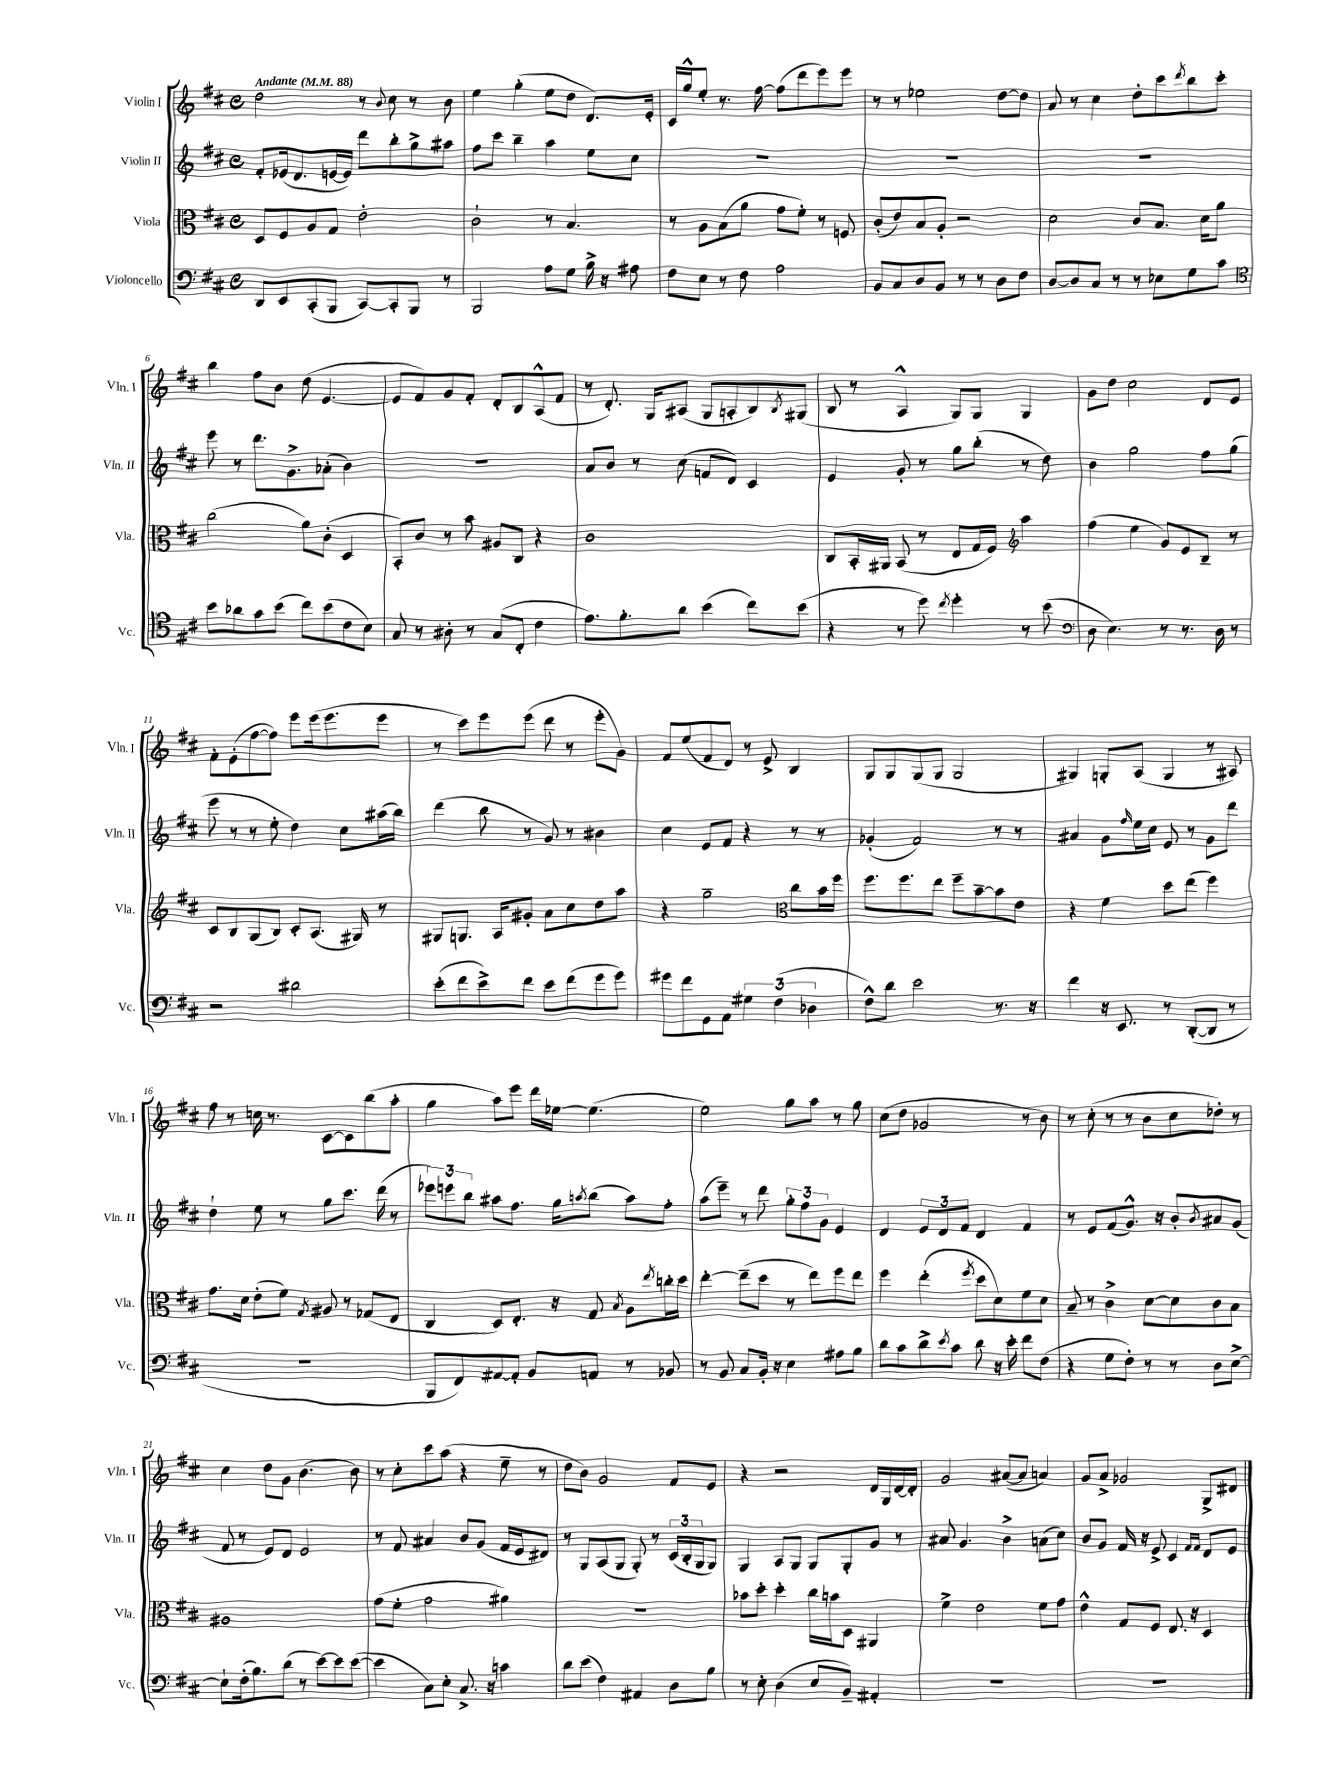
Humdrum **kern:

**kern	**kern	**kern	**kern
*part4	*part3	*part2	*part1
*staff4	*staff3	*staff2	*staff1
*I"Violoncello	*I"Viola	*I"Violin II	*I"Violin I
*I'Vc.	*I'Vla.	*I'Vln. II	*I'Vln. I
*clefF4	*clefC3	*clefG2	*clefG2
*k[f#c#]	*k[f#c#]	*k[f#c#]	*k[f#c#]
*M4/4	*M4/4	*M4/4	*M4/4
*met(c)	*met(c)	*met(c)	*met(c)
*MM88	*MM88	*MM88	*MM88
=1	=1	=1	=1
!	!	!	!LO:TX:a:B:t=Andante
8DD/L	8D/L	8f#'/L	2dd\
8EE/	8F#/	(16e-X/k	.
.	.	8.d/	.
(8CC#'/	8A/	.	.
8BBB/J	8G/J	[16en/L	.
.	.	16e/JJ])	.
[8CC#/L)	2e'\	8ddd\L	8r
.	.	.	8qqb/
8CC#'/]	.	8bb'\	8cc#\
8BBB/J	.	8gg^\	8r
8r	.	8aa#X\J	8b\
=2	=2	=2	=2
2BBB/	2c#`\	8ff#\L	4ee\
.	.	8ccc#\J	.
.	.	4bb~\	(4gg'\
8A\L	8r	4aa\	8ee\L
8G\J	4.B/	.	8dd\J
16B^\	.	8ee\L	8.d/L)
16r	.	.	.
8A#X\	.	8cc#\J	.
.	.	.	16e'/Jk
=3	=3	=3	=3
8F#\L	8r	1r	16c#/LL
.	.	.	16gg^^/J
8E\J	8A\L	.	8ee'/J
8r	(8B\	.	8.r
8F#\	8a\J	.	.
.	.	.	[16ff#\
2A\	8g\L	.	(8ff#\L]
.	8f#'\J)	.	8ddd\
.	8r	.	8eee\)
.	8Fn/	.	8eee\J
=4	=4	=4	=4
8BB/L	(8c#'/L	1r	8r
8C#/	8e/)	.	8r
8D/	8B/	.	2ee-X\
8BB/J	8A'/J	.	.
8r	2r	.	.
8r	.	.	.
8D\L	.	.	[8dd\L
8F#\J	.	.	8dd\J]
=5	=5	=5	=5
[8D/L	2d\	1r	8a/
8D/]	.	.	8r
8C#/J	.	.	4cc#\
8r	.	.	.
8r	8c#/L	.	8dd'\L
8E-X\L	8.B/J	.	8ccc#\
.	.	.	8qddd/
8G\	.	.	8bb\
.	16d\KL	.	.
8c#\J	8a\J	.	8ccc#'\J
!!LO:LB:g=z
=6	=6	=6	=6
*clefC4	*	*	*
8b\L	(2cc#\	8eee\	4bb\
8a-X\	.	8r	.
8g\	.	8.ddd\L	8ff#\L
(8b\J	.	.	8b\J
.	.	8.g^\	.
8cc#\L)	8a\L)	.	(8dd\
(8b\	(8c#'\J	(8a-X'\J	[4.e/
8c#\	4D/	4b\)	.
8B\J)	.	.	.
=7	=7	=7	=7
8G/	8BB'/L)	1r	8e/L]
8r	8c#/J	.	8f#/)
8A#X'\	8r	.	8g/
8r	8b\	.	8f#'/J
(8G/L	8A#X/L	.	8d'/L
8C#'/J	8C#/J	.	8B/
4c#\	4r	.	(8A^^/
.	.	.	8f#/J
=8	=8	=8	=8
8.e\L)	1c#	8a/L	8r
.	.	8b/J	8.d'/)
8.f#'\	.	.	.
.	.	8r	.
.	.	.	16G/KL
8a\J	.	(8cc#\	(8A#X/J
(4b\	.	8fn/L	8G/L
.	.	8d/J)	8An'/
8cc#\L)	.	4c#/	8B/)
.	.	.	8qB/
(8b\J	.	.	(8G#X/J
=9	=9	=9	=9
4r	8C#/L	4e/	8B/
.	16BB'/L	.	8r
.	16AA#X/JJ	.	.
8r	(8BB/	8g'/	4A^^/
8dd\)	8r	8r	.
8qcc#/	.	.	.
4dd'\	8E/L	8gg\L	8G/L)
.	16G/L	(8bb'\J	8G/J
.	16F#/JJ)	.	.
*	*clefG2	*	*
8r	4aa\	8r	4G/
(8b\	.	8dd\)	.
=10	=10	=10	=10
*clefF4	*	*	*
8D\	(4ff#\	4b\	8g\L
4.E\)	.	.	8dd\J
.	4ee\	2gg\	2cc#\
8r	8g/L)	.	.
8.r	8e/	.	.
.	8B~/J	8ff#\L	8d/L
16D\	.	.	.
8r	8r	(8gg\J	8e/J
!!LO:LB:g=z
=11	=11	=11	=11
2r	8c#/L	8eee\	8f#'\L
.	8B/	8r	(8e'\
.	(8G/	8r	[8ff#\
.	8B/J)	8ee'\	8ff#\J])
2d#X\	8c#'/L	4dd\)	8eee\L
.	(8.A/J	.	(16eee\k
.	.	.	8.eee\
.	.	8cc#\L	.
.	16G#X/)	.	.
.	8r	(16aa#X\L	8eee\J
.	.	16bb\JJ)	.
=12	=12	=12	=12
(8e'\L	8G#X/L	(4ddd\	8r
8f#\	8.Gn/J	.	8ccc#\L)
8e^\)	.	8bb\	8eee\
.	16A/KL	.	.
8f#\J	8g#X'/J	8r	(8eee\J
8e\L	8a\L	8g/)	8ddd\
(8f#\	8cc#\	8r	8r
8g\	8dd\	4b#X\	8eee'\L
8g\J)	8aa\J	.	8g\J)
=13	=13	=13	=13
8g#X\L	4r	4cc#\	8f#/L
8f#\	.	.	(8ee/
8GG\	2gg~\	8e/L	8f#/
8AA\J	.	8f#/J	8d/J)
6G#X\	.	4r	8r
.	.	.	8e^/
(6F#\	.	.	.
*	*clefC3	*	*
.	8cc#\L	8r	4B/
6D-X\	.	.	.
.	16b\L	8r	.
.	16ff#\JJ	.	.
=14	=14	=14	=14
8F#^^\L)	8.ff#\L	(4g-X'/	8G/L
8d\J	.	.	8G/
.	8.ff#\	.	.
2e\	.	2f#/)	(8G/
.	8ee\J	.	8G/J
.	8ff#~\L	.	2G/
.	[8b~\	.	.
8.r	8b\]	8r	.
.	8e\J	8r	.
16r	.	.	.
=15	=15	=15	=15
4f#\	4r	4a#X/	4G#X/)
16r	4f#\	8g\L	8Gn'/L
8.EE/	.	.	.
.	.	16qqff#/	.
.	.	16ee\L	(8A/J
.	.	16cc#\JJ	.
8r	8dd\L	8e/	4G/
([8DD'/L	(8ee\J	8r	.
8DD/J]	4ff#\)	8g\L	8r
8r	.	8ddd\J	8A#X/)
!!LO:LB:g=z
=16	=16	=16	=16
1r	8.g\L	4dd`\	8ff#\
.	.	.	8r
.	16d\Jk	.	.
.	(8e'\L	8ee\	16ccn\
.	.	.	8.r
.	8f#\J)	8r	.
.	8qG/	.	.
.	8A#X/	8gg\L	[8c#\L
.	8r	8.ccc#\J	8c#\]
.	(8G-X/L	.	(8bb\
.	.	(16ddd\	.
.	8E/J	8r	8aa'\J
=17	=17	=17	=17
8BBB/L	4C#/	12eee-X\L)	4gg\
.	.	12eeen\	.
8FF#/)	.	.	.
.	.	12bb\J	.
[8AA#X/	8D/L)	8aa#X\L	8aa\L)
8AA#'/J]	8.E'/J	8.ff#\J	8eee\J
8BB/L	.	.	16ddd\LL
.	16r	16gg\KL	[16ee-X\JJ
.	.	8qaan/	.
8AAn/J	8G/	(8bb\J	(4.ee-\]
.	8qB/	.	.
8r	8A\L	8aa\L)	.
.	8qee/	.	.
8BB-X/	16ccn'\L	8ff#'\J	.
.	16dd\JJ	.	.
=18	=18	=18	=18
8r	[4ee'\	(8aa\L	2ee\)
8BB/	.	8eee~\J)	.
8C#/L	(8ee~\L]	8r	.
16BB'/Jk	8dd\J	8ddd\	.
16r	.	.	.
4E\	8r	12gg'\L	8gg\L
.	.	12ff#\	.
.	8ee\L)	.	8aa\J
.	.	12g\J	.
8A#X\L	8ff#\	4e/	8r
8B\J	8ee\J	.	8gg\
=19	=19	=19	=19
8d\L	4ff#\	4d/	(8cc#\L
8c#\	.	.	8dd\J
8d^\	(4ee'\	12e/L	2g-X/
.	.	12d/	.
8qe/	.	.	.
8c#\J	.	.	.
.	.	12f#/J	.
.	8qff#/	.	.
8d\	8dd\L	4d/	.
16r	8d\)	.	.
16e'\	.	.	.
8f#\L	8f#\	4f#/	8r
(8F#\J	8d\J	.	8b\)
=20	=20	=20	=20
4r	8B~/	8r	8r
.	8r	8e/L	(8cc#'\
8G\L	4c#^\	(8f#/	8r
8F#'\J)	.	8.g^^/J)	8r
8r	[8d\L	.	8b\L
.	.	16r	.
8r	8d\]	8b'/L	8cc#\
.	.	8qb/	.
8D\L	8c#\	8a#X/	8dd-X'\J)
[8E^\J	8B\J	(8g/J	8r
!!LO:LB:g=z
=21	=21	=21	=21
8E`\L]	1A#X	8f#/	4cc#\
(16F#'\k	.	8r	.
8.B\)	.	.	.
.	.	8e/L)	8dd\L
(8d\J	.	8d/J	8g\J
8r	.	2e/	(4.b\
[8e\L)	.	.	.
8e\]	.	.	.
([8e\J	.	.	8b\)
=22	=22	=22	=22
4e\]	(8g\L	8r	8r
.	8f#'\J	8f#/	8cc#'\L
8C#\L)	2g\	4a#X/	8ccc#\
8E'\J	.	.	(8aa\J
8.C#^/	.	8b/L	4r
.	.	(8g/J	.
16r	.	.	.
4cn\	4a#X\)	16f#/LL	8ee~\
.	.	16e/J	.
.	.	8d#X/J)	8r
=23	=23	=23	=23
8d\L	1r	8r	8dd\L
(8e\J	.	8G/L	8b\J)
4F#\)	.	(8A/	2g/
.	.	8G/J	.
4AA#X/	.	8G'/)	.
.	.	8r	.
8D\L	.	(24c#/LL	8f#/L
.	.	24B'/	.
.	.	24G/J	.
8B\J	.	8G/J)	8e/J
=24	=24	=24	=24
8r	8b-X\L	4G/	4r
8E'\	8dd'\J	.	.
(4D\	4dd'\	8A/L	2r
.	.	8G/J	.
8E/L	16cc#\LL	8G/L	.
.	16bn\J	.	.
8BB~/J)	8D\J	8G'/	.
4AA#X'/	4AA#X/	8g/J	16d/LL
.	.	.	16G/
.	.	8r	[16d/
.	.	.	16d'/JJ]
=25	=25	=25	=25
1r	4f#^\	8a#X/	2g/
.	.	4.g/	.
.	2e\	.	.
.	.	4b^\	([8a#X/L
.	.	.	8a#/J]
.	8f#\L	(8an\L	4an/)
.	8g\J	8cc#\J)	.
=26	=26	=26	=26
1r	4e^^\	8b/L	8g/L
.	.	8g/J	8a^/J
.	8G/L	16f#/	2g-X/
.	.	16r	.
.	8F#/J	8e^/	.
.	8.E/	4c#/	.
.	16r	.	.
.	.	16qqf#/LL	.
.	.	16qqf#/JJ	.
.	4D/	8d/L	8G^/L
.	.	8e/J	8d#X/J
==	==	==	==
*-	*-	*-	*-
